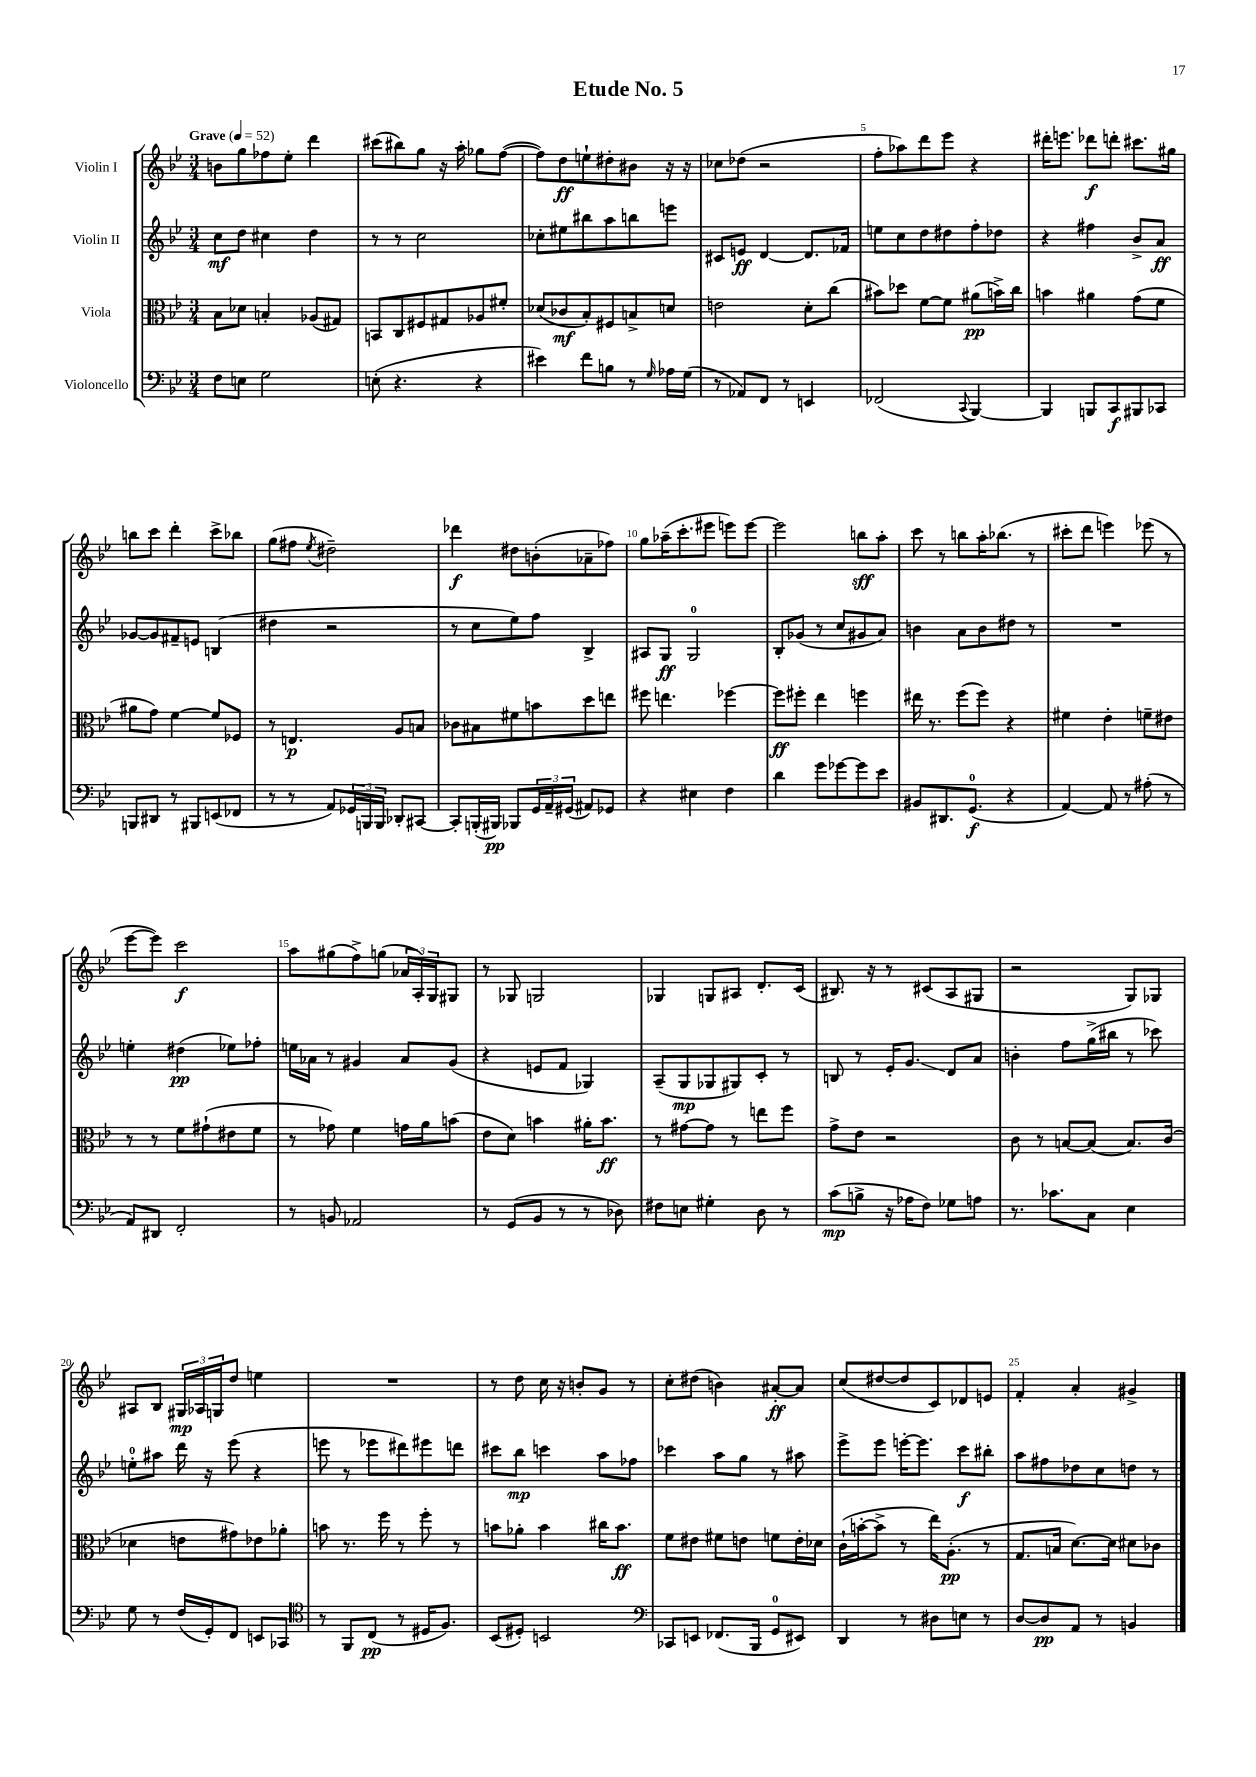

**kern	**kern	**kern	**kern
*staff4	*staff3	*staff2	*staff1
*clefF4	*clefC3	*clefG2	*clefG2
*k[b-e-]	*k[b-e-]	*k[b-e-]	*k[b-e-]
*M3/4	*M3/4	*M3/4	*M3/4
*MM52	*MM52	*MM52	*MM52
8F	8B-	8cc	8b
8E	8d-	8dd	8gg
2G	4B'	4cc#	8ff-
.	.	.	8ee-'
.	(8A-	4dd	4ddd
.	8G#)	.	.
=	=	=	=
(8E'	8BB	8r	(8ccc#
4.r	8C	8r	8bb#)
.	8F#	2cc	8gg
.	8G#	.	16r
.	.	.	16aa'
4r	8A-	.	8gg-
.	8f#'	.	([8ff
=	=	=	=
4e#)	(8d-	8cc-'	8ff])
.	8c-	8ee#	8dd
8f	8B-')	8bb#	8ee`
8B	8F#	8aa	8dd#'
8r	8B^	8bb	8b#
16qqG	.	.	.
16A-	8d	8eee	16r
(16G	.	.	16r
=	=	=	=
8r	2e	8c#	8cc-
8AA-)	.	8e	(8dd-
8FF	.	[4d	2r
8r	.	.	.
4EE	8d'	8.d]	.
.	(8cc	.	.
.	.	16f-	.
=	=	=	=
(2FF-	8b#)	8ee	8ff'
.	8dd-	8cc	8aa-)
.	[8f	8dd	8ddd
.	8f]	8dd#	8eee-
8qqCC	.	.	.
[4BBB-)	(8a#	8ff'	4r
.	16b^)	8dd-	.
.	16cc	.	.
=	=	=	=
4BBB-]	4b	4r	16ddd#'
.	.	.	8.eee
8BBB	4a#	4ff#	8ddd-
8CC	.	.	8ddd'
8BBB#	(8g	8b-^	8.ccc#
8CC-	8f	8a	.
.	.	.	16gg#
=	=	=	=
8BBB	8a#	[8g-	8bb
8DD#	8g)	8g-]	8ccc
8r	[4f	8f#~	4ddd'
8BBB#	.	8e	.
(8EE	8f]	(4B	8ccc^
8FF-	8F-	.	8bb-
=	=	=	=
8r	8r	4dd#	(8gg
8r	4.E	.	8ff#
.	.	.	8qee-
8AA)	.	2r	2dd#~)
24GG-	.	.	.
24BBB	.	.	.
24BBB	.	.	.
8DD-'	8A	.	.
[8CC#	8B	.	.
=	=	=	=
8CC#']	8c-	8r	4ddd-
(16BBB'	8B#	8cc	.
16BBB#)	.	.	.
8BBB-	8f#	8ee-)	8dd#
24GG	8b	8ff	(8b'
24AA~	.	.	.
(24GG#	.	.	.
8AA#)	8dd	4B-^	8a-~
8GG-	8ee	.	8ff-)
=	=	=	=
4r	8ff#	8A#	8gg
.	4.ee	8G	(16aa-~
.	.	.	8.ccc'
4E#	.	2G	.
.	.	.	8eee#
4F	[4ff-	.	8eee)
.	.	.	[8eee
=	=	=	=
4d	8ff-]	8B-'	2eee]
.	8ff#'	(8g-	.
8g	4ee-	8r	.
[8g-	.	8cc	.
8g-]	4ff	8g#	8bb
8e-	.	8a)	8aa'
=	=	=	=
8BB#	16ee#	4b	8ccc
.	8.r	.	.
8.DD#	.	.	8r
.	(8ff	8a	8bb
(8.GG	.	.	.
.	8ff)	8b	16aa'
.	.	.	(8.bb-
4r	4r	8dd#	.
.	.	8r	8r
=	=	=	=
[4AA)	4f#	2.r	8ccc#'
.	.	.	8ddd
8AA]	4e-'	.	4eee)
8r	.	.	.
(8A#'	8f~	.	(8eee-
8r	8e#	.	8r
=	=	=	=
8AA)	8r	4ee'	[8eee-
8DD#	8r	.	8eee-])
2FF'	8f	(4dd#	2ccc
.	(8g#`	.	.
.	8e#	8ee-)	.
.	8f	8ff-'	.
=	=	=	=
8r	8r	16ee	8aa
.	.	16a-	.
8BB	8g-)	8r	(8gg#
2AA-	4f	4g#	8ff^)
.	.	.	(8gg
.	16g	8a-	24a-
.	.	.	24A')
.	16a	.	.
.	.	.	24G
.	(8b	(8g#	8G#
=	=	=	=
8r	8e-	4r	8r
(8GG	8d)	.	8G-
8BB-	4b	8e	2G
8r	.	8f	.
8r	16a#'	4G-)	.
.	8.b	.	.
8D-)	.	.	.
=	=	=	=
8F#	8r	(8A~	4G-
8E	[8g#	8G	.
4G#'	8g#]	8G-	8G
.	8r	8G#)	8A#
8D	8ee	8c'	8.d'
8r	8ff	8r	.
.	.	.	(16c
=	=	=	=
(8c	8g^	8B	8.B#)
8B^	8e-	8r	.
.	.	.	16r
16r	2r	16e-'	8r
16A-	.	8.g	.
8F)	.	.	(8c#
8G-	.	8d	8A
8A	.	8a	8G#
=	=	=	=
8.r	8c	4b'	2r
.	8r	.	.
8.c-	.	.	.
.	[8B	8ff	.
8C	(8B]	(16gg^	.
.	.	16bb#	.
4E-	8.B)	8r	8G)
.	.	8ccc-)	8G-
.	(16c	.	.
=	=	=	=
8G	4d-	8ee'	8A#
8r	.	8aa#	8B-
(16F	8e	16ddd	24G#
.	.	.	24A-
16GG')	.	16r	.
.	.	.	24G
8FF	8g#)	(8eee-	8dd
8EE	8e-	4r	4ee
8CC-	8a-'	.	.
=	=	=	=
*clefC4	*	*	*
8r	8b	8eee	2.r
8FF	8.r	8r	.
(8C	.	8eee-	.
.	16ff	.	.
8r	8r	8ddd#)	.
16D#	8ff'	8eee#	.
8.F)	.	.	.
.	8r	8ddd	.
=	=	=	=
(8BB-	8b	8ccc#	8r
8D#')	8a-'	8bb-	8dd
2BB	4b	4ccc	16cc
.	.	.	16r
.	.	.	8b'
.	16cc#	8aa	8g
.	8.b	.	.
.	.	8ff-	8r
=	=	=	=
*clefF4	*	*	*
8CC-	8f	4ccc-	8cc'
8EE	8e#	.	(8dd#
(8.FF-	8f#	8aa	4b)
.	8e	8gg	.
16BBB-	.	.	.
8GG	8f	8r	[8a#'
8EE#)	16e'	8aa#	8a#]
.	16d-	.	.
=	=	=	=
4DD	(16c`	8eee-^	(8cc
.	[16b'	.	.
.	8b^]	8eee-	[8dd#
8r	8r	[16eee'	8dd#]
.	.	8.eee]	.
8D#	16ee-)	.	8c)
.	(8.A'	.	.
8E	.	8ccc	8d-
8r	8r	8bb#'	8e
=	=	=	=
[8D	8.G	8aa	4f'
8D]	.	8ff#	.
.	16B	.	.
8AA	[8.d)	8dd-	4a'
8r	.	8cc	.
.	16d]	.	.
4BB	8d#	8dd	4g#^
.	8c-	8r	.
==	==	==	==
*-	*-	*-	*-
